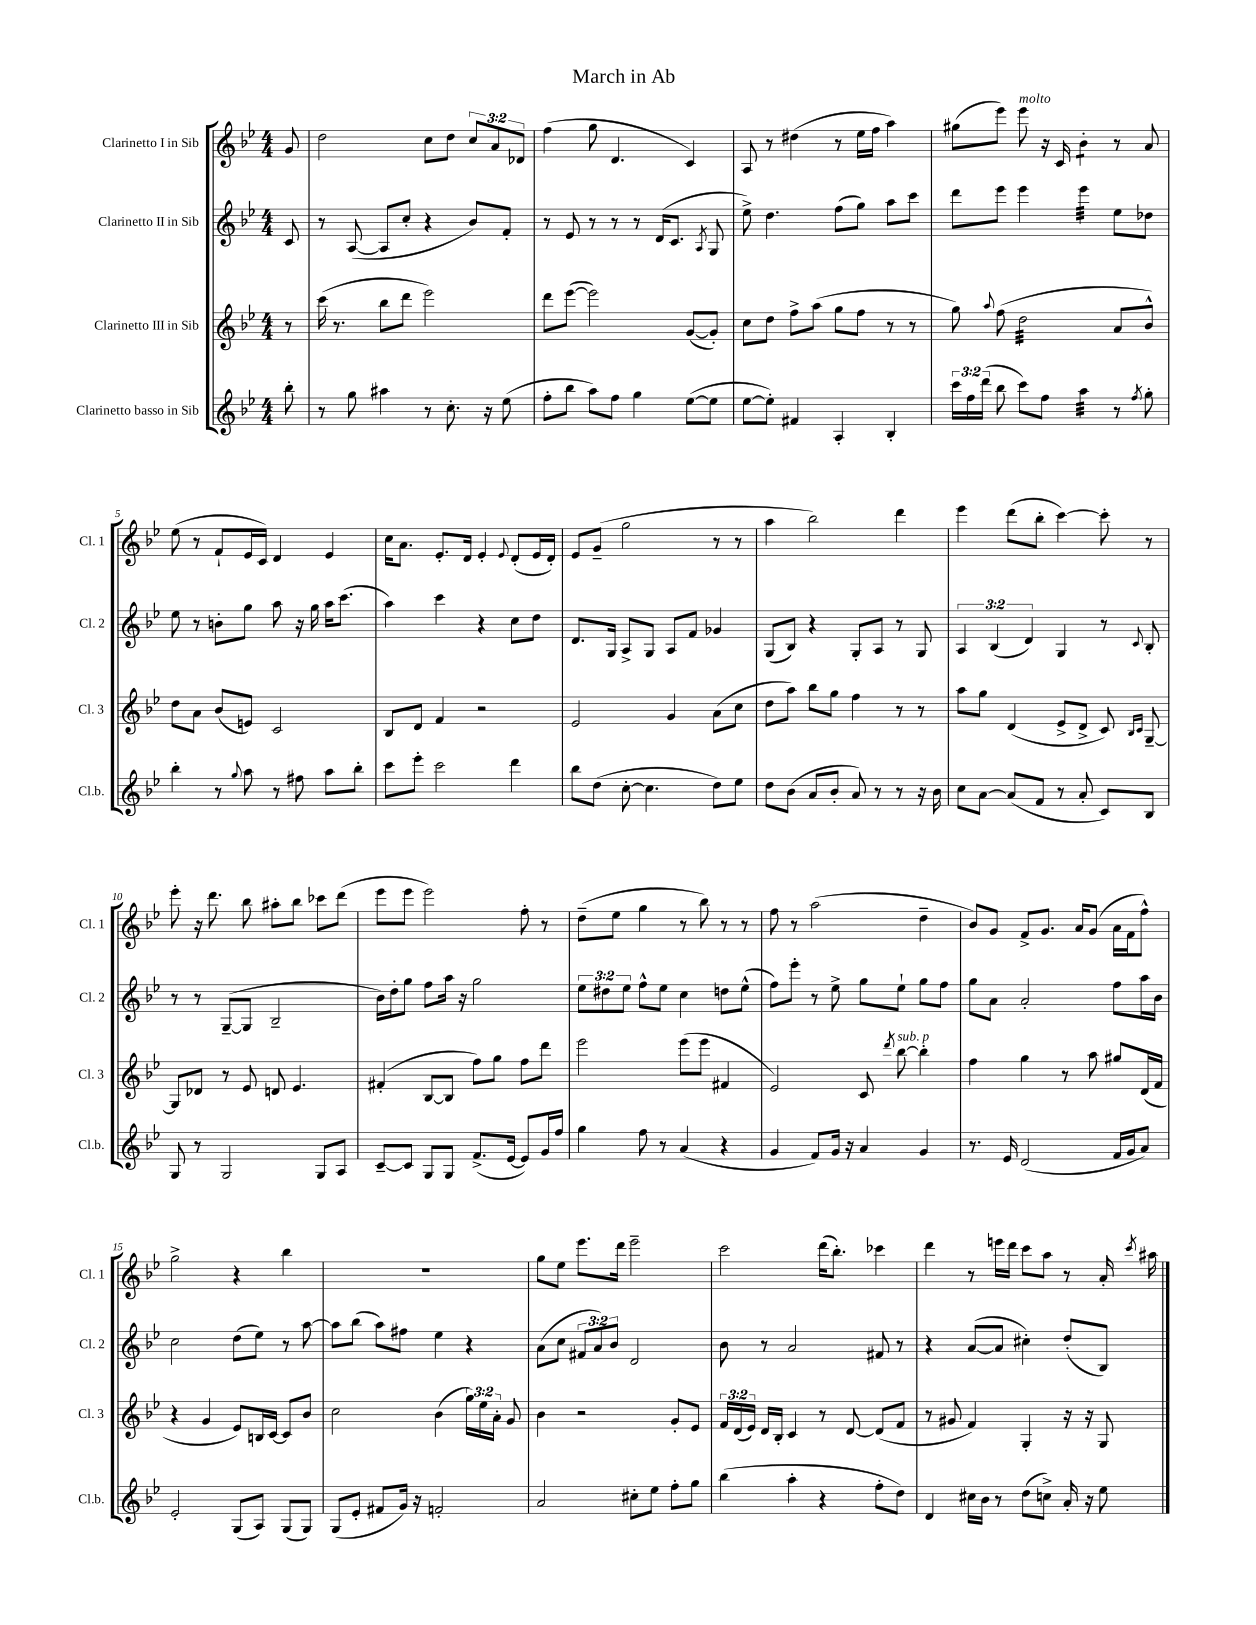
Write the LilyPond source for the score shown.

\header { title = "March in Ab" }
<<
\new StaffGroup <<
\new Staff = "s0" \with { instrumentName = "Clarinetto I in Sib" shortInstrumentName = "Cl. 1" } {
    \clef treble \key bes \major \numericTimeSignature \time 4/4 \override Staff.TupletNumber.text = #tuplet-number::calc-fraction-text \partial 8
    \autoBeamOff g'8 |
    d''2 c''8[ d''8] \tuplet 3/2 { c''8[ a'8 des'8] } |
    f''4( g''8 d'4. c'4) |
    a8 r8 dis''4( r8 ees''16[ f''16] a''4) |
    gis''8[( ees'''8]) ees'''8^\markup { \italic "molto" } r16 c'16 bes'4:8-. r8 a'8 |
    ees''8( r8 f'8[-! ees'16 c'16]) d'4 ees'4 |
    c''16[ a'8.] ees'8.[-. d'16] ees'4-. \appoggiatura { ees'8 } d'8[-.( ees'16 d'16]-.) |
    ees'8[ g'8]--( g''2 r8 r8 |
    a''4 bes''2) d'''4 |
    ees'''4 d'''8[( bes''8]-. c'''4~) c'''8-. r8 |
    ees'''8-. r16 d'''8. bes''8 ais''8[-. bes''8] ces'''8[ d'''8]( |
    ees'''8[ ees'''8] ees'''2) f''8-. r8 |
    d''8[--( ees''8] g''4 r8 bes''8) r8 r8 |
    f''8 r8 a''2( d''4-- |
    bes'8[) g'8] f'8[-> g'8.] a'16[ g'8]( a'16[ f'16 f''8]-^) |
    g''2-> r4 bes''4 |
    R1 |
    g''8[ ees''8] ees'''8.[ d'''16] ees'''2-- |
    c'''2 d'''16[( bes''8.]-.) ces'''4 |
    d'''4 r8 e'''16[ d'''16] c'''8[ a''8] r8 a'16-. \acciaccatura { c'''8 } ais''16 \bar "|." |
}
\new Staff = "s1" \with { instrumentName = "Clarinetto II in Sib" shortInstrumentName = "Cl. 2" } {
    \clef treble \key bes \major \numericTimeSignature \time 4/4 \override Staff.TupletNumber.text = #tuplet-number::calc-fraction-text \partial 8
    \autoBeamOff c'8 |
    r8 a8~( a8[ c''8]-. r4 bes'8[) f'8]-. |
    r8 ees'8 r8 r8 r8 d'16[( c'8.] \acciaccatura { a8 } g8 |
    ees''8->) d''4. f''8[( g''8]) a''8[ c'''8] |
    d'''8[ ees'''8] ees'''4 ees'''4:32 ees''8[ des''8] |
    ees''8 r8 b'8[-. g''8] a''8 r16 g''16 a''16[ c'''8.]( |
    a''4) c'''4 r4 c''8[ d''8] |
    d'8.[ g16] a8[-> g8] a8[ f'8] ges'4 |
    g8[( bes8]) r4 g8[-. a8] r8 g8 |
    \tuplet 3/2 { a4 bes4( d'4) } g4 r8 \appoggiatura { c'8 } bes8-. |
    r8 r8 g8[~--( g8] bes2-- |
    bes'16[) d''16-. g''8] f''8[ a''16] r16 g''2 |
    \tuplet 3/2 { ees''8[ dis''8 ees''8] } f''8[-^ ees''8] c''4 d''8[ ees''8]-^( |
    f''8[) ees'''8]-. r8 ees''8-> g''8[ ees''8]-! g''8[ f''8] |
    g''8[ a'8] a'2-. f''8[ a''16 bes'16] |
    c''2 d''8[( ees''8]) r8 a''8~ |
    a''8[ bes''8]( a''8[) fis''8] ees''4 r4 |
    a'8[( c''8] \tuplet 3/2 { fis'8[ a'8) bes'8] } d'2 |
    bes'8 r8 a'2 fis'8 r8 |
    r4 a'8[~( a'8] cis''4-.) d''8[-.( bes8]) \bar "|." |
}
\new Staff = "s2" \with { instrumentName = "Clarinetto III in Sib" shortInstrumentName = "Cl. 3" } {
    \clef treble \key bes \major \numericTimeSignature \time 4/4 \override Staff.TupletNumber.text = #tuplet-number::calc-fraction-text \partial 8
    \autoBeamOff r8 |
    c'''16( r8. bes''8[ d'''8] ees'''2) |
    d'''8[ ees'''8]~( ees'''2) g'8[~( g'8]-.) |
    c''8[ d''8] f''8[-> a''8]( g''8[ f''8] r8 r8 |
    g''8) \appoggiatura { a''8 } f''8( d''2:32 a'8[ bes'8]-^) |
    d''8[ a'8] bes'8[( e'8]) c'2 |
    bes8[ d'8] f'4 r2 |
    ees'2 g'4 a'8[( c''8] |
    d''8[ a''8]) bes''8[ g''8] f''4 r8 r8 |
    a''8[ g''8] d'4( ees'8[-> d'8]-> c'8) \grace { bes16[ c'16] } g8~-- |
    g8[ des'8] r8 ees'8 d'8 ees'4. |
    fis'4-.( bes8[~ bes8] f''8[) g''8] f''8[ d'''8] |
    ees'''2 ees'''8[( ees'''8] fis'4 |
    ees'2) c'8 \acciaccatura { d'''8 } bes''8~^\markup { \italic "sub. p" } bes''4-. |
    f''4 g''4 r8 a''8 gis''8[ d'16( f'16] |
    r4 g'4 ees'8[) b16 c'16]~ c'8[ bes'8] |
    c''2 bes'4( \tuplet 3/2 { g''16[) ees''16 a'16]-. } g'8 |
    bes'4 r2 g'8[-. ees'8] |
    \tuplet 3/2 { f'16[ d'16( ees'16]) } d'16[ bes16]-. c'4 r8 d'8~ d'8[( f'8] |
    r8 gis'8 f'4) g4-. r16 r16 g8 \bar "|." |
}
\new Staff = "s3" \with { instrumentName = "Clarinetto basso in Sib" shortInstrumentName = "Cl.b." } {
    \clef treble \key bes \major \numericTimeSignature \time 4/4 \override Staff.TupletNumber.text = #tuplet-number::calc-fraction-text \partial 8
    \autoBeamOff bes''8-. |
    r8 g''8 ais''4 r8 c''8.-. r16 ees''8( |
    f''8[-. bes''8] a''8[) f''8] g''4 ees''8[~( ees''8] |
    ees''8[~ ees''8]-.) fis'4 a4-. bes4-. |
    \tuplet 3/2 { c'''16[ f''16 d'''16]( } bes''8 c'''8[) f''8] a''4:32 r8 \acciaccatura { f''8 } g''8-. |
    bes''4-. r8 \appoggiatura { g''8 } a''8 r8 fis''8 a''8[ bes''8]-. |
    c'''8[ ees'''8]-. c'''2 d'''4 |
    bes''8[ d''8]( c''8~-. c''4. d''8[) ees''8] |
    d''8[ bes'8]( a'8[ bes'8]-. a'8) r8 r8 r16 bes'16 |
    c''8[ a'8]~ a'8[( f'8] r8 a'8-. c'8[) bes8] |
    g8 r8 g2 g8[ a8] |
    c'8[~-- c'8] g8[ g8] f'8.[->( ees'16]~ ees'8[) g'16 f''16] |
    g''4 f''8 r8 a'4( r4 |
    g'4 f'8[) g'16] r16 a'4 g'4 |
    r8. ees'16 d'2( f'16[ g'16 a'8]) |
    ees'2-. g8[( a8]) g8[( g8]) |
    g8[( ees'8]-. fis'8[ g'16]) r16 f'2-. |
    a'2 cis''8[-. ees''8] f''8[-. g''8] |
    bes''4( a''4-. r4 f''8[-. d''8]) |
    d'4 cis''16[ bes'16] r8 d''8[( c''8]->) a'16-. r16 ees''8 \bar "|." |
}
>>
>>
